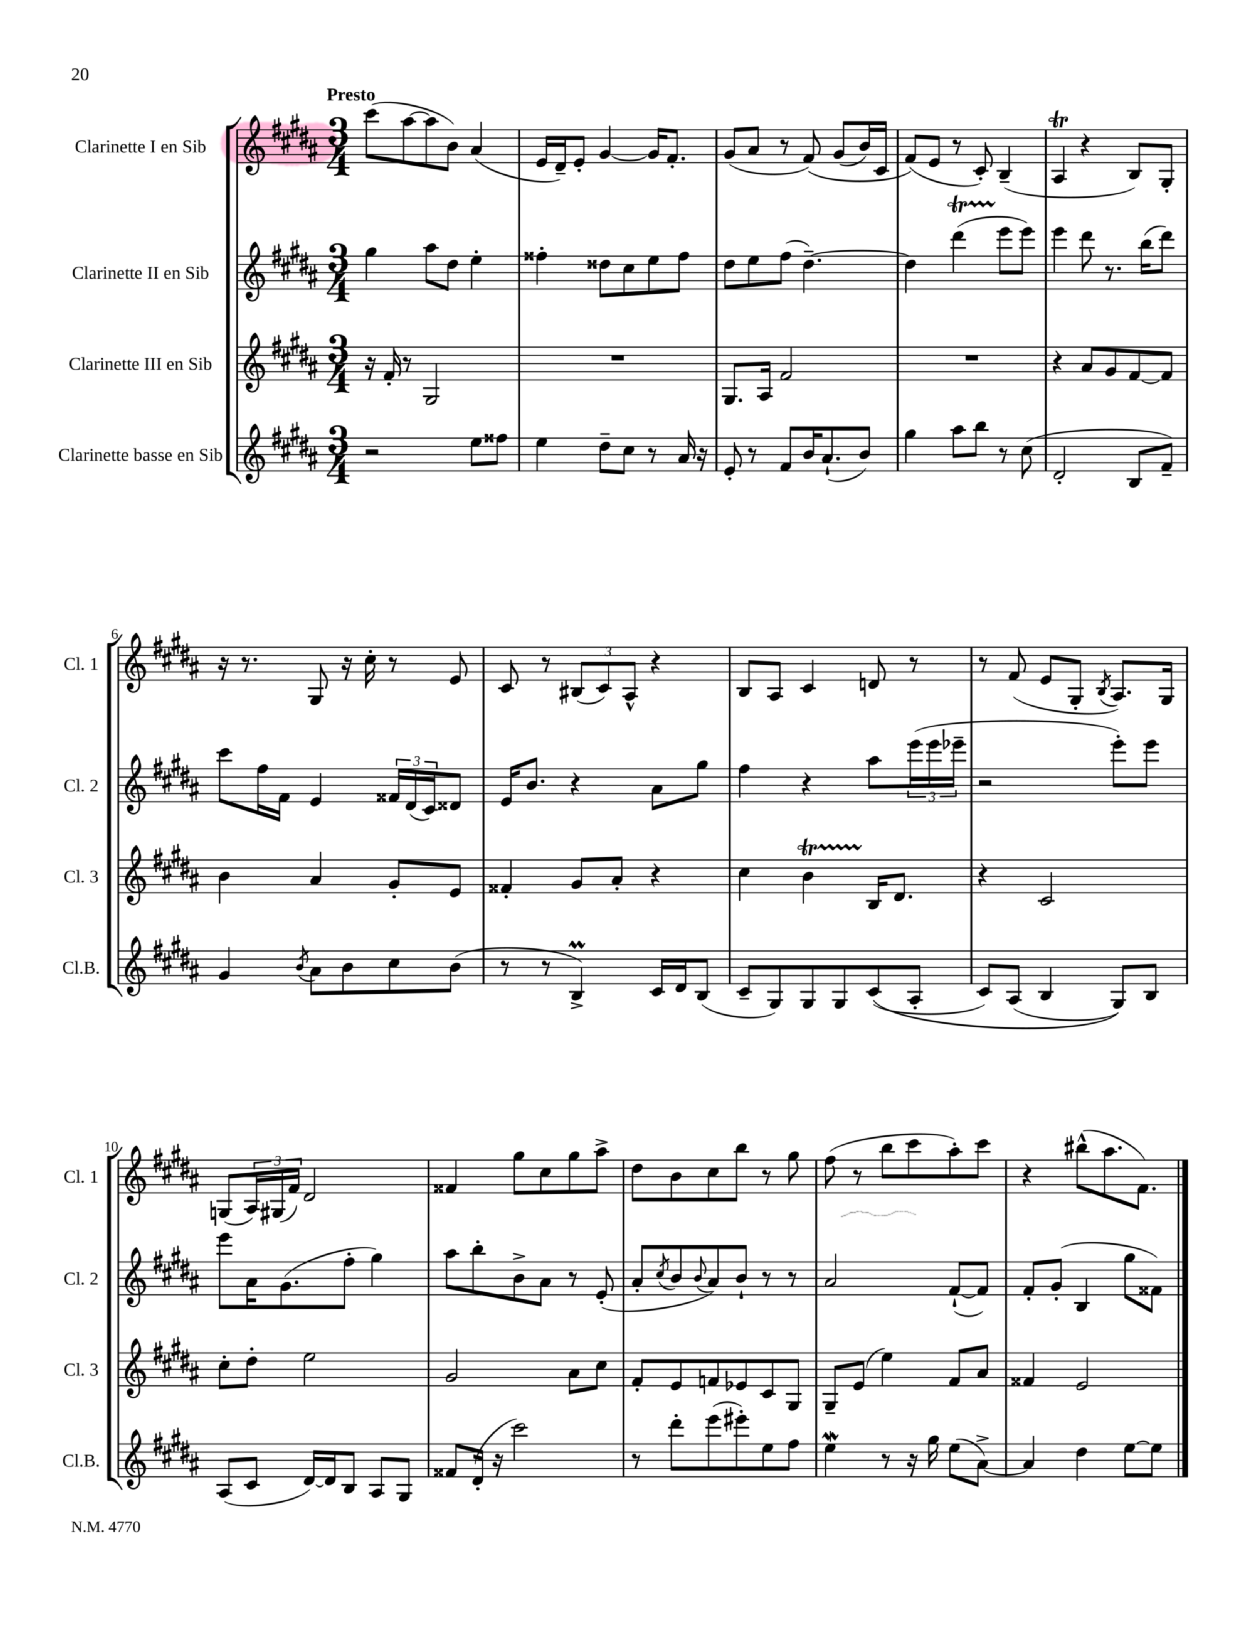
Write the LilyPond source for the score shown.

<<
\new StaffGroup <<
\new Staff = "s0" \with { instrumentName = "Clarinette I en Sib" shortInstrumentName = "Cl. 1" } {
    \clef treble \key b \major \numericTimeSignature \time 3/4 \tempo "Presto"
    cis'''8( ais''8~ ais''8 b'8) ais'4( |
    e'16 dis'16--) e'8-. gis'4~ gis'16 fis'8.-. |
    gis'8( ais'8 r8 fis'8)\( gis'8( b'16) cis'16 |
    fis'8(\) e'8 r8 cis'8-.) b4--( |
    ais4\trill r4 b8) gis8-. |
    r16 r8. gis8 r16 cis''16-. r8 e'8 |
    cis'8 r8 \tuplet 3/2 { bis8( cis'8) ais8-^ } r4 |
    b8 ais8 cis'4 d'8 r8 |
    r8 fis'8( e'8 gis8-. \acciaccatura { b8 } ais8.) gis16 |
    g8( \tuplet 3/2 { ais16) gis16( fis'16) } dis'2 |
    fisis'4 gis''8 cis''8 gis''8 ais''8-> |
    dis''8 b'8 cis''8 b''8 r8 gis''8 |
    fis''8( r8 b''8 cis'''8 ais''8-.) cis'''8 |
    r4 bis''8-^( ais''8. fis'8.) \bar "|." |
}
\new Staff = "s1" \with { instrumentName = "Clarinette II en Sib" shortInstrumentName = "Cl. 2" } {
    \clef treble \key b \major \numericTimeSignature \time 3/4
    gis''4 ais''8 dis''8 e''4-. |
    fisis''4-. disis''8 cis''8 e''8 fisis''8 |
    dis''8 e''8 fis''8( dis''4.~--) |
    dis''4 dis'''4\startTrillSpan( e'''8\stopTrillSpan e'''8) |
    e'''4 dis'''8 r8. b''16( dis'''8) |
    cis'''8 fis''16 fis'16 e'4 \tuplet 3/2 { fisis'16 dis'16( cis'16) } disis'8 |
    e'16 b'8. r4 ais'8 gis''8 |
    fis''4 r4 ais''8 \tuplet 3/2 { e'''16( e'''16 ees'''16-- } |
    r2 e'''8-.) e'''8 |
    e'''8 ais'16 gis'8.( fis''8-. gis''4) |
    ais''8 b''8-. b'8-> ais'8 r8 e'8-.( |
    ais'8-. \acciaccatura { cis''8 } b'8 \appoggiatura { b'8 } ais'8) b'8-! r8 r8 |
    ais'2 fis'8~-!( fis'8) |
    fis'8-. gis'8-.( b4 gis''8 fisis'8) \bar "|." |
}
\new Staff = "s2" \with { instrumentName = "Clarinette III en Sib" shortInstrumentName = "Cl. 3" } {
    \clef treble \key b \major \numericTimeSignature \time 3/4
    r16 fis'16-. r8 gis2 |
    R2. |
    gis8. ais16 fis'2 |
    R2. |
    r4 ais'8 gis'8 fis'8~ fis'8 |
    b'4 ais'4 gis'8-. e'8 |
    fisis'4-. gis'8 ais'8-. r4 |
    cis''4 b'4\startTrillSpan b16\stopTrillSpan dis'8. |
    r4 cis'2 |
    cis''8-. dis''8-. e''2 |
    gis'2 ais'8 cis''8 |
    fis'8-. e'8 f'8 ees'8 cis'8 gis8 |
    gis8-- e'8( e''4) fis'8 ais'8 |
    fisis'4 e'2 \bar "|." |
}
\new Staff = "s3" \with { instrumentName = "Clarinette basse en Sib" shortInstrumentName = "Cl.B." } {
    \clef treble \key b \major \numericTimeSignature \time 3/4
    r2 e''8 fisis''8 |
    e''4 dis''8-- cis''8 r8 ais'16 r16 |
    e'8-. r8 fis'8 b'16 ais'8.-!( b'8) |
    gis''4 ais''8 b''8 r8 cis''8( |
    dis'2-. b8 fis'8--) |
    gis'4 \acciaccatura { b'8 } ais'8 b'8 cis''8 b'8( |
    r8 r8 b4->\prall) cis'16 dis'16 b8( |
    cis'8-- gis8) gis8 gis8 cis'8(\( ais8-. |
    cis'8) ais8( b4 gis8)\) b8 |
    ais8( cis'8 dis'16~) dis'16 b8 ais8 gis8 |
    fisis'8 dis'16-.( r16 cis'''2) |
    r8 dis'''8-. e'''8( eis'''8-.) e''8 fis''8 |
    e''4\mordent r8 r16 gis''16 e''8( ais'8~->) |
    ais'4 dis''4 e''8~ e''8 \bar "|." |
}
>>
>>
